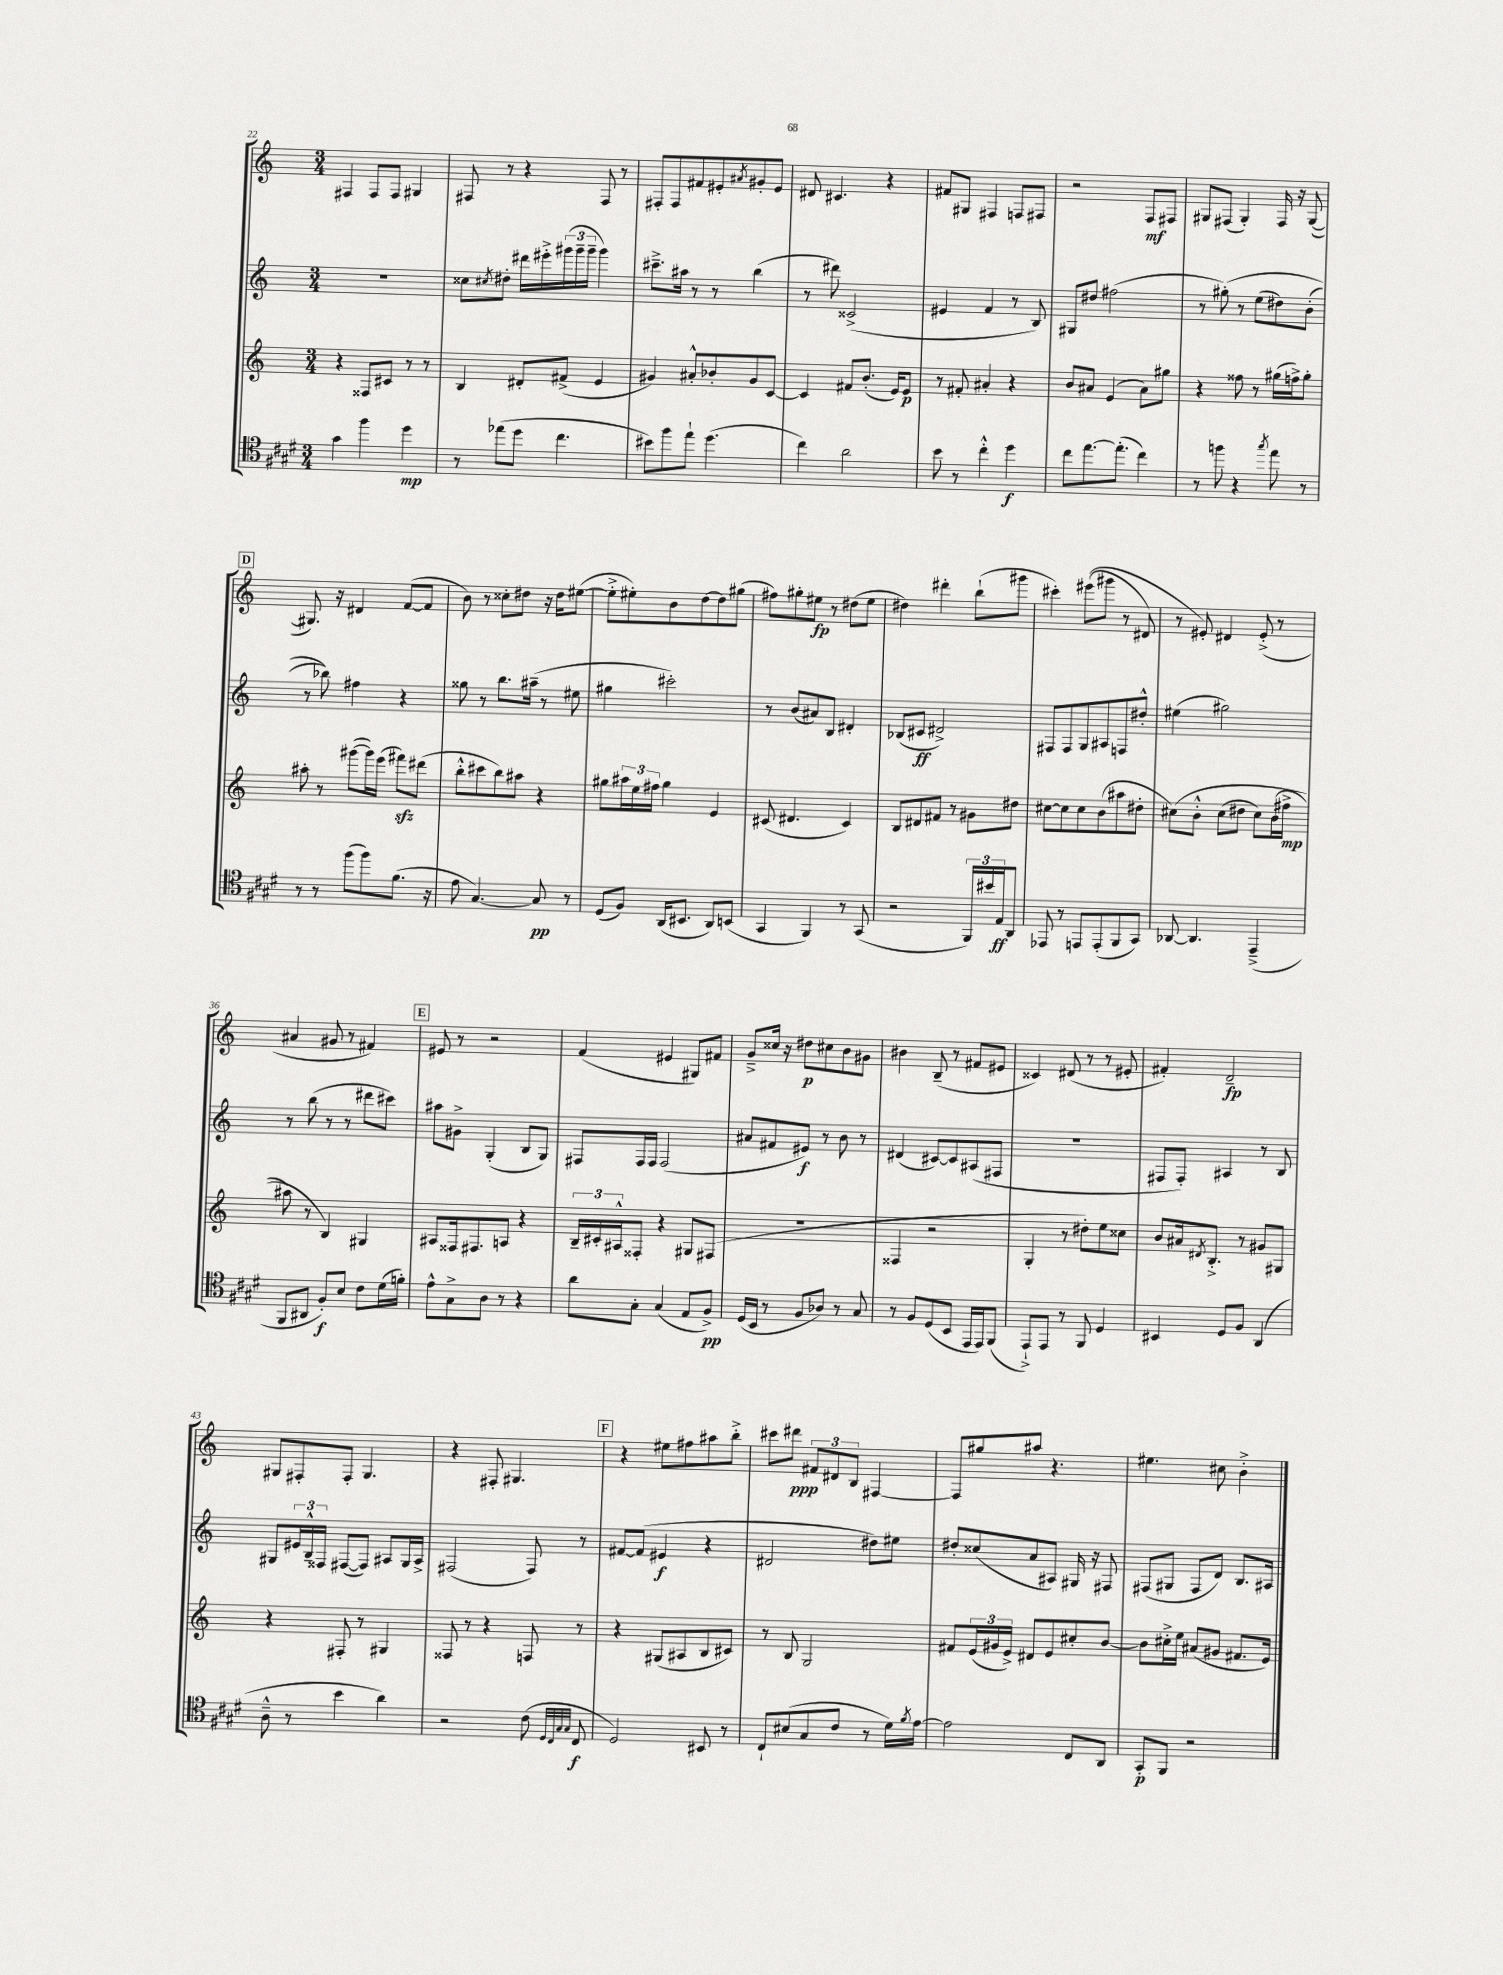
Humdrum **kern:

**kern	**dynam	**kern	**dynam	**kern	**dynam	**kern	**dynam
*part4	*part4	*part3	*part3	*part2	*part2	*part1	*part1
*staff4	*staff4	*staff3	*staff3	*staff2	*staff2	*staff1	*staff1
*clefC4	*	*clefG2	*	*clefG2	*	*clefG2	*
*k[f#c#g#d#]	*	*k[]	*	*k[]	*	*k[]	*
*M3/4	*	*M3/4	*	*M3/4	*	*M3/4	*
=22	=22	=22	=22	=22	=22	=22	=22
4g#\	.	4r	.	2.r	.	4F#X/	.
4ff#\	.	8F##X/L	.	.	.	8F#/L	.
.	.	8c#X/J	.	.	.	8F#/J	.
4dd#\	mp	8r	.	.	.	4G#X/	.
.	.	8r	.	.	.	.	.
=23	=23	=23	=23	=23	=23	=23	=23
8r	.	4B/	.	8cc##X\L	.	8F#X/	.
.	.	.	.	8qcc#X/	.	.	.
(8ee-X\L	.	.	.	8dd#X'\J	.	8r	.
8dd#\J	.	8d#X'/L	.	16ddd#X\LL	.	4r	.
.	.	.	.	16eee#X'^\	.	.	.
4.cc#\	.	(8f#X^/J	.	(24ggg#X\	.	.	.
.	.	.	.	24ggg#~\	.	.	.
.	.	.	.	24ggg#~\JJ	.	.	.
.	.	4e/	.	4ggg#\)	.	8F#/	.
.	.	.	.	.	.	8r	.
=24	=24	=24	=24	=24	=24	=24	=24
8b#X\L)	.	4g#X/)	.	8.ccc#X~^\L	.	8F#X'/L	.
8ff#\	.	.	.	.	.	8F#/	.
.	.	.	.	16aa#X\Jk	.	.	.
8ee`\J	.	8a#X'^^/L	.	8r	.	8f#X/	.
(4.dd#\	.	8b-X'/	.	8r	.	8e#X'/	.
.	.	.	.	.	.	8qa#X/	.
.	.	8g#/	.	(4bb\	.	8g#X'/	.
.	.	[8c/J	.	.	.	8e#/J	.
=25	=25	=25	=25	=25	=25	=25	=25
4cc#\)	.	4c/]	.	8r	.	8d#X/	.
.	.	.	.	8ddd#X\)	.	4.c#X/	.
2a\	.	8f#X/L	.	(2c##X^/	.	.	.
.	.	(8.b'/J	.	.	.	.	.
.	.	.	.	.	.	4r	.
.	.	16e/KL)	.	.	.	.	.
.	.	8e/J	p	.	.	.	.
=26	=26	=26	=26	=26	=26	=26	=26
8b\	.	8r	.	4e#X/	.	8f#X/L	.
8r	.	8f#X'/	.	.	.	8G#X/J	.
4cc#'^^\	.	4a#X'/	.	4f/	.	4F#X/	.
4dd#\	f	4r	.	8r	.	8Fn/L	.
.	.	.	.	8B/)	.	8F#X/J	.
=27	=27	=27	=27	=27	=27	=27	=27
8cc#\L	.	8b/L	.	8G#X/L	.	2r	.
[8.ee\	.	8a#X/J	.	8dd#X/J	.	.	.
.	.	(4e/	.	(2ff#X\	.	.	.
(8.ee'\J]	.	.	.	.	.	.	.
4cc#\)	.	8a#\L)	.	.	.	8F/L	mf
.	.	8gg#X\J	.	.	.	8F#X/J	.
=28	=28	=28	=28	=28	=28	=28	=28
8r	.	4r	.	8r	.	8G#X/L	.
8ffn\	.	.	.	(8gg#X'\)	.	(8F#X/J	.
4r	.	8ff##X\	.	8r	.	4G#'/)	.
.	.	8r	.	(8ee\L	.	.	.
8qgg#/	.	.	.	.	.	.	.
8ee\	.	(16gg#X\LL	.	8dd#X\)	.	16F#/	.
.	.	16ffn^\J)	.	.	.	16r	.
8r	.	8gg#'\J	.	(8b'\J	.	([8G#/	.
!!LO:LB:g=z
!!LO:REH:place=s1:t=D
=29	=29	=29	=29	=29	=29	=29	=29
8r	.	8aa#X'\	.	8r	.	8.G#X/])	.
8r	.	8r	.	8bb-X\))	.	.	.
.	.	.	.	.	.	16r	.
(8ff#\L	.	([8ggg#X\L	.	4ff#X\	.	4d#X/	.
8ff#\)	.	16ggg#\L])	.	.	.	.	.
.	.	(16eee\JJ	.	.	.	.	.
(8.f#\J	.	8fff#Xzz\L)	.	4r	.	([8f/L	.
.	.	(8ddd#X\J	.	.	.	8f/J]	.
16r	.	.	.	.	.	.	.
=30	=30	=30	=30	=30	=30	=30	=30
8e\	.	8bb'^^\L	.	8gg##X\	.	8b\)	.
[4.G#/)	.	8ccc#X\	.	8r	.	8r	.
.	.	8bb\)	.	8.bb\L	.	8cc##X'\L	.
.	.	8aa#X\J	.	.	.	8dd#X\J	.
.	.	.	.	(16aa#X~\Jk	.	.	.
8G#/]	pp	4r	.	8r	.	16r	.
.	.	.	.	.	.	16dd#\KL	.
8r	.	.	.	8ee#X\	.	([8ee#X\J	.
=31	=31	=31	=31	=31	=31	=31	=31
(8D#/L	.	8gg#X\L	.	4gg#X\	.	8ee#'^\L]	.
8F#/J)	.	24aa#X\L	.	.	.	8ee#X'\)	.
.	.	24ee\	.	.	.	.	.
.	.	24ff#X\JJ	.	.	.	.	.
(16AA/KL	.	4gg#\	.	2ccc#X'\)	.	8b\	.
8.BB#X/J	.	.	.	.	.	.	.
.	.	.	.	.	.	[8dd\	.
8AA/L)	.	4e/	.	.	.	8dd\]	.
(8BBn/J	.	.	.	.	.	(8gg#X\J	.
=32	=32	=32	=32	=32	=32	=32	=32
4GG#/	.	(8c#X/	.	8r	.	8ff#X\L)	.
.	.	4.d#X/	.	(8b/L	.	8gg#X'\	.
4FF#/)	.	.	.	8a#X/)	.	8ee#X\J	fp
.	.	.	.	8B/J	.	8r	.
8r	.	4c#/)	.	4d#X'/	.	(8dd#X\L	.
(8GG#/	.	.	.	.	.	8ee#\J	.
=33	=33	=33	=33	=33	=33	=33	=33
2r	.	8B/L	.	(8B-X/L	.	4dd#X\)	.
.	.	8d#X/	.	8c#X/J	ff	.	.
.	.	8f#X/J	.	2d#X^/)	.	4ddd#X'\	.
.	.	8r	.	.	.	.	.
24FF#/LL)	.	8g#X\L	.	.	.	(8bb`\L	.
24b#X/	.	.	.	.	.	.	.
24E/J	ff	.	.	.	.	.	.
8AA/J	.	8dd#X\J	.	.	.	8ggg#X\J	.
=34	=34	=34	=34	=34	=34	=34	=34
8EE-X/	.	[8cc#X\L	.	8F#X/L	.	4ccc#X'\)	.
8r	.	8cc#\]	.	8F#/	.	.	.
8EEn/L	.	8cc#\	.	8G/	.	((8eee#X\L	.
(8EE'/	.	(8b\	.	8A#X/	.	8ggg#X\J	.
8FF#/	.	8aa#X\	.	8Fn/	.	8r	.
8GG#/J)	.	8dd#X'\J	.	8dd#X'^^/J	.	8d#X/)	.
=35	=35	=35	=35	=35	=35	=35	=35
[8AA-X/	.	(8cc#X\L)	.	(4ee#X\	.	8r	.
4.AA-/]	.	8b'^^\J	.	.	.	8e#X'/)	.
.	.	(8cc#\L	.	2gg#X\)	.	4d#X/	.
.	.	8dd#X\J	.	.	.	.	.
(4EE~^/	.	8cc#\L)	.	.	.	(8e#'^/	.
.	.	(16b\L	.	.	.	8r	.
.	.	16ff#X^\JJ	mp	.	.	.	.
!!LO:LB:g=z
=36	=36	=36	=36	=36	=36	=36	=36
8FF#/L	.	8aa#X\)	.	8r	.	4a#X/	.
8AA#X/J	.	8r	.	(8bb\	.	.	.
8F#'/L)	f	4B/)	.	8r	.	8g#X/	.
8B/J	.	.	.	8r	.	8r	.
8c#\L	.	4G#X/	.	8ddd#X\L	.	4f#X/)	.
(16d#\L	.	.	.	8ccc#X\J)	.	.	.
16fn'\JJ)	.	.	.	.	.	.	.
!!LO:REH:place=s1:t=E
=37	=37	=37	=37	=37	=37	=37	=37
8e^^\L	.	8A#X/L	.	8aa#X\L	.	8e#X/	.
8G#^\	.	16F##X/k	.	8g#X^\J	.	8r	.
.	.	8.F#X/	.	.	.	.	.
8A\J	.	.	.	(4G'/	.	2r	.
8r	.	8An/J	.	.	.	.	.
4r	.	4r	.	8B/L	.	.	.
.	.	.	.	8G/J)	.	.	.
=38	=38	=38	=38	=38	=38	=38	=38
8a\L	.	24B~/LL	.	8F#X/L	.	(4f/	.
.	.	24c#X'/	.	.	.	.	.
.	.	24A#X^^/J	.	.	.	.	.
8G#'\J	.	8F##X'/J	.	16F#/L	.	.	.
.	.	.	.	16F#/JJ	.	.	.
(4G#/	.	4r	.	(2F#/	.	4e#X/	.
8E/L	.	8G#X/L	.	.	.	8G#X/L)	.
8F#^/J)	pp	(8F#X/J	.	.	.	8f#X/J	.
=39	=39	=39	=39	=39	=39	=39	=39
(16D#/LL	.	2.r	.	8a#X/L	.	8g~^/L	.
16BB/JJ	.	.	.	.	.	.	.
8r	.	.	.	8f#X/	.	16cc##X/Jk	.
.	.	.	.	.	.	16r	.
8F#/L	.	.	.	8e#X/J)	f	8dd#X\L	p
8A-X/J)	.	.	.	8r	.	8cc#X\	.
8r	.	.	.	8b\	.	8b\	.
8G#/	.	.	.	8r	.	8g#X\J	.
=40	=40	=40	=40	=40	=40	=40	=40
8r	.	4F##X/	.	(4d#X/	.	4b#X\	.
8F#/L	.	.	.	.	.	.	.
(8D#/	.	2r	.	[8c#X/L)	.	(8B~/	.
8BB/J	.	.	.	8c#/]	.	8r	.
16EE/LL	.	.	.	(8A#X/	.	8f#X/L	.
16EE/J)	.	.	.	.	.	.	.
(8FF#/J	.	.	.	8F#X/J	.	8e#X/J	.
=41	=41	=41	=41	=41	=41	=41	=41
8EE`^/L)	.	4G'/	.	2.r	.	4c##X/)	.
8EE/J	.	.	.	.	.	.	.
8r	.	8r	.	.	.	(8d#X/	.
8FF#/	.	8dd#X'\L)	.	.	.	8r	.
4D#/	.	8ee\	.	.	.	8r	.
.	.	8cc##X\J	.	.	.	8e#X'/	.
=42	=42	=42	=42	=42	=42	=42	=42
4BB#X/	.	8b/L	.	8F#X/L	.	4f#X'/)	.
.	.	16a#X/k	.	8F#'/J)	.	.	.
.	.	8qd#X/	.	.	.	.	.
.	.	8.B'^/J	.	.	.	.	.
8D#/L	.	.	.	4A#X/	.	2d~/	fp
8F#/J	.	8r	.	.	.	.	.
(4AA/	.	8g#X/L	.	8r	.	.	.
.	.	8G#X/J	.	8B/	.	.	.
!!LO:LB:g=z
=43	=43	=43	=43	=43	=43	=43	=43
8A~^^\	.	4r	.	8G#X/L	.	8G#X/L	.
8r	.	.	.	24e#X/L	.	8F#X'/	.
.	.	.	.	24B~^^/	.	.	.
.	.	.	.	24F##X/JJ	.	.	.
4b\	.	8F#X'/	.	([8F#X/L	.	8F#'/J	.
.	.	8r	.	8F#/J])	.	4.G#/	.
4a\)	.	4G#X/	.	8A#X/L	.	.	.
.	.	.	.	16G#/L	.	.	.
.	.	.	.	16A#^/JJ	.	.	.
=44	=44	=44	=44	=44	=44	=44	=44
2r	.	8F##X/	.	(2F#X/	.	4r	.
.	.	8r	.	.	.	.	.
.	.	4r	.	.	.	8F#X'/	.
.	.	.	.	.	.	4.G#X/	.
(8c#\	.	8Fn/	.	8F#/)	.	.	.
32qqD#/LLL	.	.	.	.	.	.	.
32qqC#/	.	.	.	.	.	.	.
32qqG#/	.	.	.	.	.	.	.
32qqG#/JJJ	.	.	.	.	.	.	.
8C#/	f	8r	.	8r	.	.	.
!!LO:REH:place=s1:t=F
=45	=45	=45	=45	=45	=45	=45	=45
2D#/)	.	4r	.	[8f#X/L	.	4r	.
.	.	.	.	(8f#/J]	.	.	.
.	.	(8G#X/L	.	4e#X/	f	8ee#X\L	.
.	.	8A#X/	.	.	.	8ff#X\	.
8BB#X/	.	8B/	.	4r	.	8aa#X\	.
8r	.	8c#X/J)	.	.	.	8bb'^\J	.
=46	=46	=46	=46	=46	=46	=46	=46
8C#`/L	.	8r	.	2d#X/	.	8ccc#X\L	.
(8B#X/	.	8B/	.	.	.	8ddd#X\J	ppp
8G#/	.	2G/	.	.	.	12f#X/L	.
.	.	.	.	.	.	12d#X/	.
8c#/J	.	.	.	.	.	.	.
.	.	.	.	.	.	12B/J	.
8r	.	.	.	8dd#X\L)	.	[4F#X/	.
16d#\LL)	.	.	.	8ee#X\J	.	.	.
8qf#/	.	.	.	.	.	.	.
[16e\JJ	.	.	.	.	.	.	.
=47	=47	=47	=47	=47	=47	=47	=47
2e\]	.	8f#X/L	.	8dd#X'/L	.	8F#/L]	.
.	.	(24e/L	.	(8cc##X/	.	8gg#X/	.
.	.	24g#X/	.	.	.	.	.
.	.	24e^/JJ)	.	.	.	.	.
.	.	8d#X/L	.	8a/	.	8aa#X/J	.
.	.	8e/	.	8A#X/J)	.	4.r	.
8C#/L	.	8cc#X'/	.	16G#X/	.	.	.
.	.	.	.	16r	.	.	.
8AA/J	.	[8b/J	.	8F#X/	.	.	.
=48	=48	=48	=48	=48	=48	=48	=48
8GG#'/L	p	8b\L]	.	(8F#X/L	.	4.ee#X\	.
8FF#/J	.	16cc#X'^\L	.	8G#X/J	.	.	.
.	.	16ee\JJ	.	.	.	.	.
2r	.	(8a#X/L	.	8F#/L	.	.	.
.	.	8g#X/J	.	8d/J)	.	8cc#X\	.
.	.	8.f#X/L	.	8.B/L	.	4b'^\	.
.	.	16e/Jk)	.	16A#X/Jk	.	.	.
==	==	==	==	==	==	==	==
*-	*-	*-	*-	*-	*-	*-	*-
